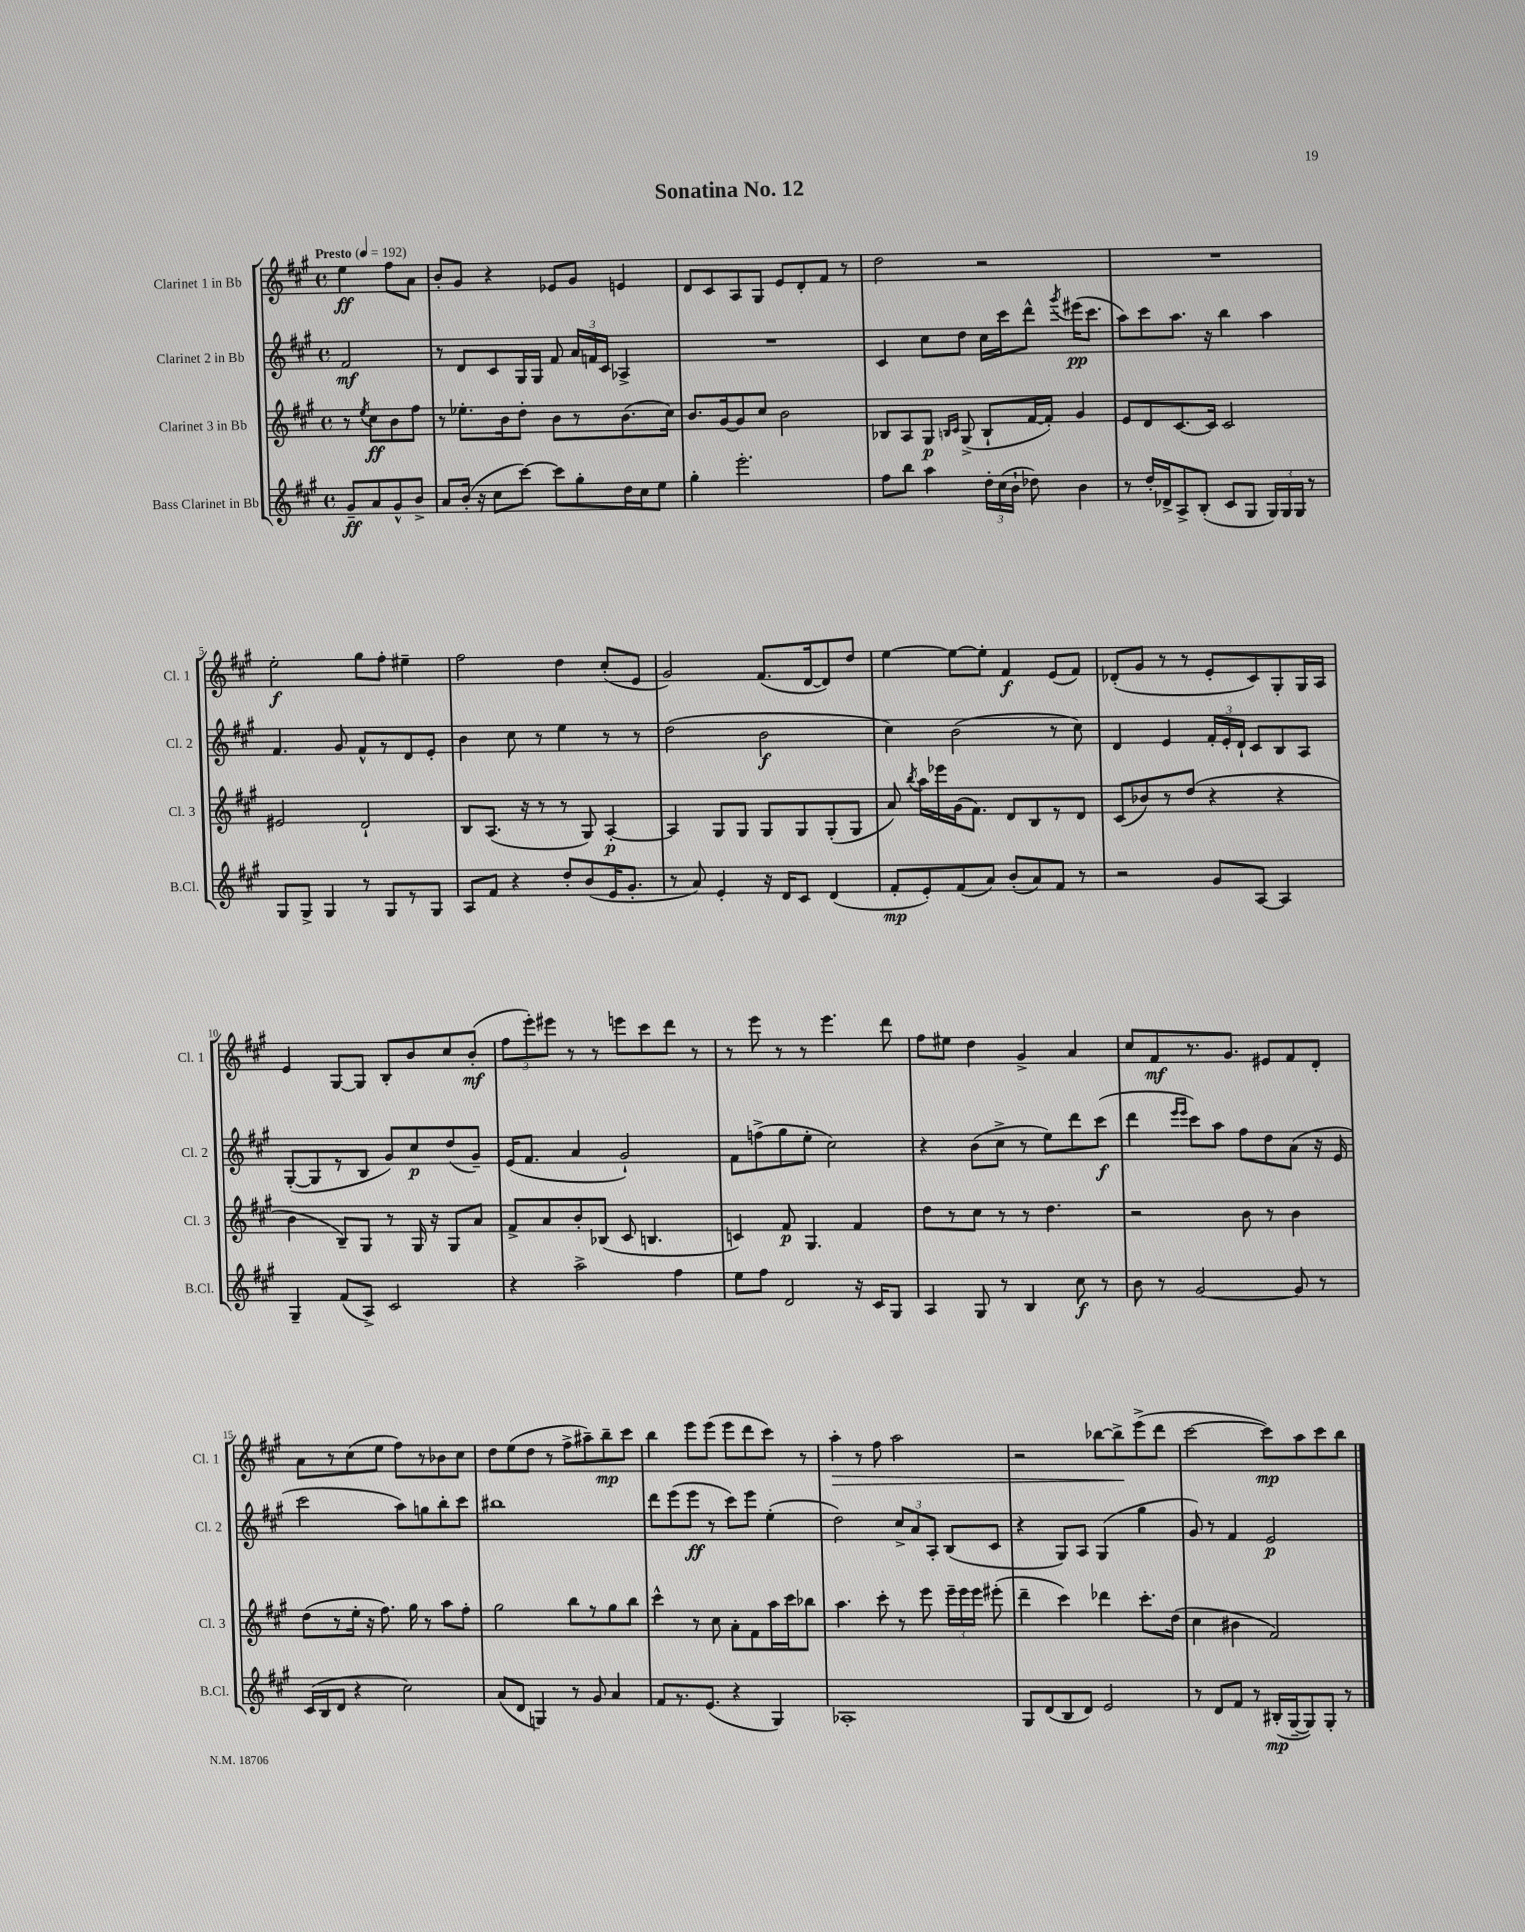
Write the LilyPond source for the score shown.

\header { title = "Sonatina No. 12" }
<<
\new StaffGroup <<
\new Staff = "s0" \with { instrumentName = "Clarinet 1 in Bb" shortInstrumentName = "Cl. 1" } {
    \clef treble \key a \major \defaultTimeSignature \time 4/4 \partial 2 \tempo "Presto" 4 = 192
    \autoBeamOff e''4\ff fis''8[ a'8] |
    b'8[-. gis'8] r4 ees'8[ gis'8] e'4 |
    d'8[ cis'8 a8 gis8] e'8[ d'8-. fis'8] r8 |
    d''2 r2 |
    R1 |
    e''2-.\f gis''8[ fis''8]-. eis''4-- |
    fis''2 d''4 cis''8[-.( e'8] |
    gis'2) fis'8.[( d'16~ d'8) d''8] |
    e''4~ e''8[~ e''8]-. fis'4\f e'8[( fis'8]) |
    des'8[-.( gis'8] r8 r8 e'8[-. cis'8) gis8-. gis16 a16] |
    e'4 gis8[~ gis8] b8[-. b'8 cis''8 b'8]-.\mf( |
    \tuplet 3/2 { fis''8[ e'''8-.) eis'''8] } r8 r8 e'''8[ cis'''8 d'''8] r8 |
    r8 e'''8 r8 r8 e'''4. d'''8 |
    fis''8[ eis''8] d''4 gis'4-> a'4 |
    cis''8[ fis'8\mf r8. gis'8.] eis'8[ fis'8 d'8]-. |
    a'8[ r8 cis''8( e''8] fis''8[) r8 bes'8 cis''8] |
    d''8[ e''8( d''8] r8 fis''8[-> ais''8--) b''8--\mp cis'''8] |
    b''4 e'''8[ e'''8]( e'''8[ d'''8 cis'''8]) r8 |
    a''4-.\> r8 fis''8 a''2 |
    r2 bes''8[~ bes''8->\! e'''8->( d'''8] |
    cis'''2~ cis'''8[\mp) a''8 cis'''8 b''8] \bar "|." |
}
\new Staff = "s1" \with { instrumentName = "Clarinet 2 in Bb" shortInstrumentName = "Cl. 2" } {
    \clef treble \key a \major \defaultTimeSignature \time 4/4 \partial 2
    \autoBeamOff fis'2\mf |
    r8 d'8[ cis'8 gis16 gis16] fis'8 \tuplet 3/2 { a'16[ f'16 cis'16] } aes4-> |
    R1 |
    cis'4 cis''8[ d''8] cis''16[ cis'''16 d'''8]-^ \acciaccatura { gis'''8 } eis'''16[\pp( cis'''8.] |
    a''8[) cis'''8 a''8.] r16 b''4 a''4 |
    fis'4. gis'8 fis'8[-^ r8 d'8 e'8]-. |
    b'4 cis''8 r8 e''4 r8 r8 |
    d''2( b'2\f |
    cis''4) b'2( r8 cis''8) |
    d'4 e'4 \tuplet 3/2 { fis'16[-. e'16-. d'16]-! } cis'8[ b8 a8] |
    gis8[~-.( gis8 r8 b8] gis'8[) cis''8\p d''8( gis'8]--) |
    e'16[( fis'8.] a'4 gis'2-!) |
    fis'8[ f''8->( gis''8 e''8]-. cis''2) |
    r4 b'8[( cis''8]-> r8 e''8[) d'''8 cis'''8]\f( |
    d'''4 \grace { e'''16[ e'''16] } cis'''8[) a''8] fis''8[ d''8 a'8]( r16 e'16 |
    cis'''2 a''8[) g''8 b''8-. cis'''8] |
    bis''1 |
    d'''8[ e'''8( e'''8]\ff r8 cis'''8[) e'''8] e''4-.( |
    d''2) \tuplet 3/2 { cis''8[-> a'8 a8]-. } b8[( cis'8] |
    r4 gis8[) a8] gis4( gis''4 |
    gis'8) r8 fis'4 e'2\p \bar "|." |
}
\new Staff = "s2" \with { instrumentName = "Clarinet 3 in Bb" shortInstrumentName = "Cl. 3" } {
    \clef treble \key a \major \defaultTimeSignature \time 4/4 \partial 2
    \autoBeamOff r8 \acciaccatura { e''8 } cis''8[\ff b'8 fis''8] |
    r8 ees''8.[-. b'16 d''8]-. b'8[ r8 b'8.( cis''16]) |
    b'8.[ gis'16~ gis'8 cis''8] b'2 |
    bes8[ a8 gis8]\p \grace { b16[ cis'16] } gis8->( b8[-! fis'16~ fis'16]-.) gis'4 |
    e'8[ d'8 cis'8.~ cis'16] cis'2 |
    eis'2 d'2-! |
    b8[ a8.]( r16 r8 r8 gis8) a4~-.\p |
    a4 gis8[ gis8] gis8[ gis8 gis8-.( gis8] |
    a'8) \acciaccatura { b''8 } a''16[ ees'''16 gis'16( fis'8.]) d'8[ b8 r8 d'8] |
    cis'8[( bes'8) r8 d''8]( r4 r4 |
    b'4 b8[--) gis8] r8 gis16 r16 gis8[ a'8] |
    fis'8[-> a'8 b'8-. bes8]( cis'8 b4. |
    c'4) fis'8\p gis4. fis'4 |
    d''8[ r8 cis''8] r8 r8 d''4. |
    r2 b'8 r8 b'4 |
    d''8[( r8 e''16]-. r16 fis''8.) gis''16 r8 a''8[ fis''8]-. |
    gis''2 b''8[ r8 gis''8 b''8] |
    cis'''4-^ r8 cis''8 a'8[-. fis'8 a''16 cis'''16 bes''8] |
    a''4. cis'''8-. r8 e'''8 \tuplet 3/2 { e'''16[-- e'''16 e'''16] } eis'''8-.( |
    d'''4-- cis'''4) des'''4 cis'''8.[-. d''16]( |
    cis''4 bis'4 fis'2) \bar "|." |
}
\new Staff = "s3" \with { instrumentName = "Bass Clarinet in Bb" shortInstrumentName = "B.Cl." } {
    \clef treble \key a \major \defaultTimeSignature \time 4/4 \partial 2
    \autoBeamOff gis'8[--\ff a'8 gis'8-^ b'8]-> |
    a'8[ b'16]-.( r16 cis''8[ cis'''8]~) cis'''8[ gis''8-. d''16 cis''16 e''8] |
    gis''4-. e'''2.-. |
    fis''8[ b''8] a''4 \tuplet 3/2 { d''16[-. cis''16( b'16]-! } des''8) b'4 |
    r8 d''16[-. des'16-> a8-> b8]-.( cis'8[ gis8] \tuplet 3/2 { gis16[) gis16 gis16] } r8 |
    gis8[ gis8]-> gis4 r8 gis8[ r8 gis8] |
    a8[ fis'8] r4 d''8[-. b'8( e'16 gis'8.]-. |
    r8 a'8) e'4-. r16 d'16[ cis'8] d'4( |
    fis'8[-.\mp e'8-.) fis'8( a'8]) b'8[-.( a'8) fis'8] r8 |
    r2 gis'8[ a8]~ a4 |
    gis4-- fis'8[( a8]->) cis'2 |
    r4 a''2-> fis''4 |
    e''8[ fis''8] d'2 r16 cis'16[ gis8] |
    a4 gis8 r8 b4 cis''8\f r8 |
    b'8 r8 gis'2~ gis'8 r8 |
    cis'16[( b16 d'8] r4 cis''2) |
    a'8[( d'8] g4) r8 gis'8 a'4 |
    fis'8[ r8. e'8.]( r4 gis4) |
    aes1-. |
    gis8[ d'8( b8 d'8]) e'2 |
    r8 d'8[ fis'8] r8 bis16[-.\mp( gis16~-- gis8) gis8]-. r8 \bar "|." |
}
>>
>>
